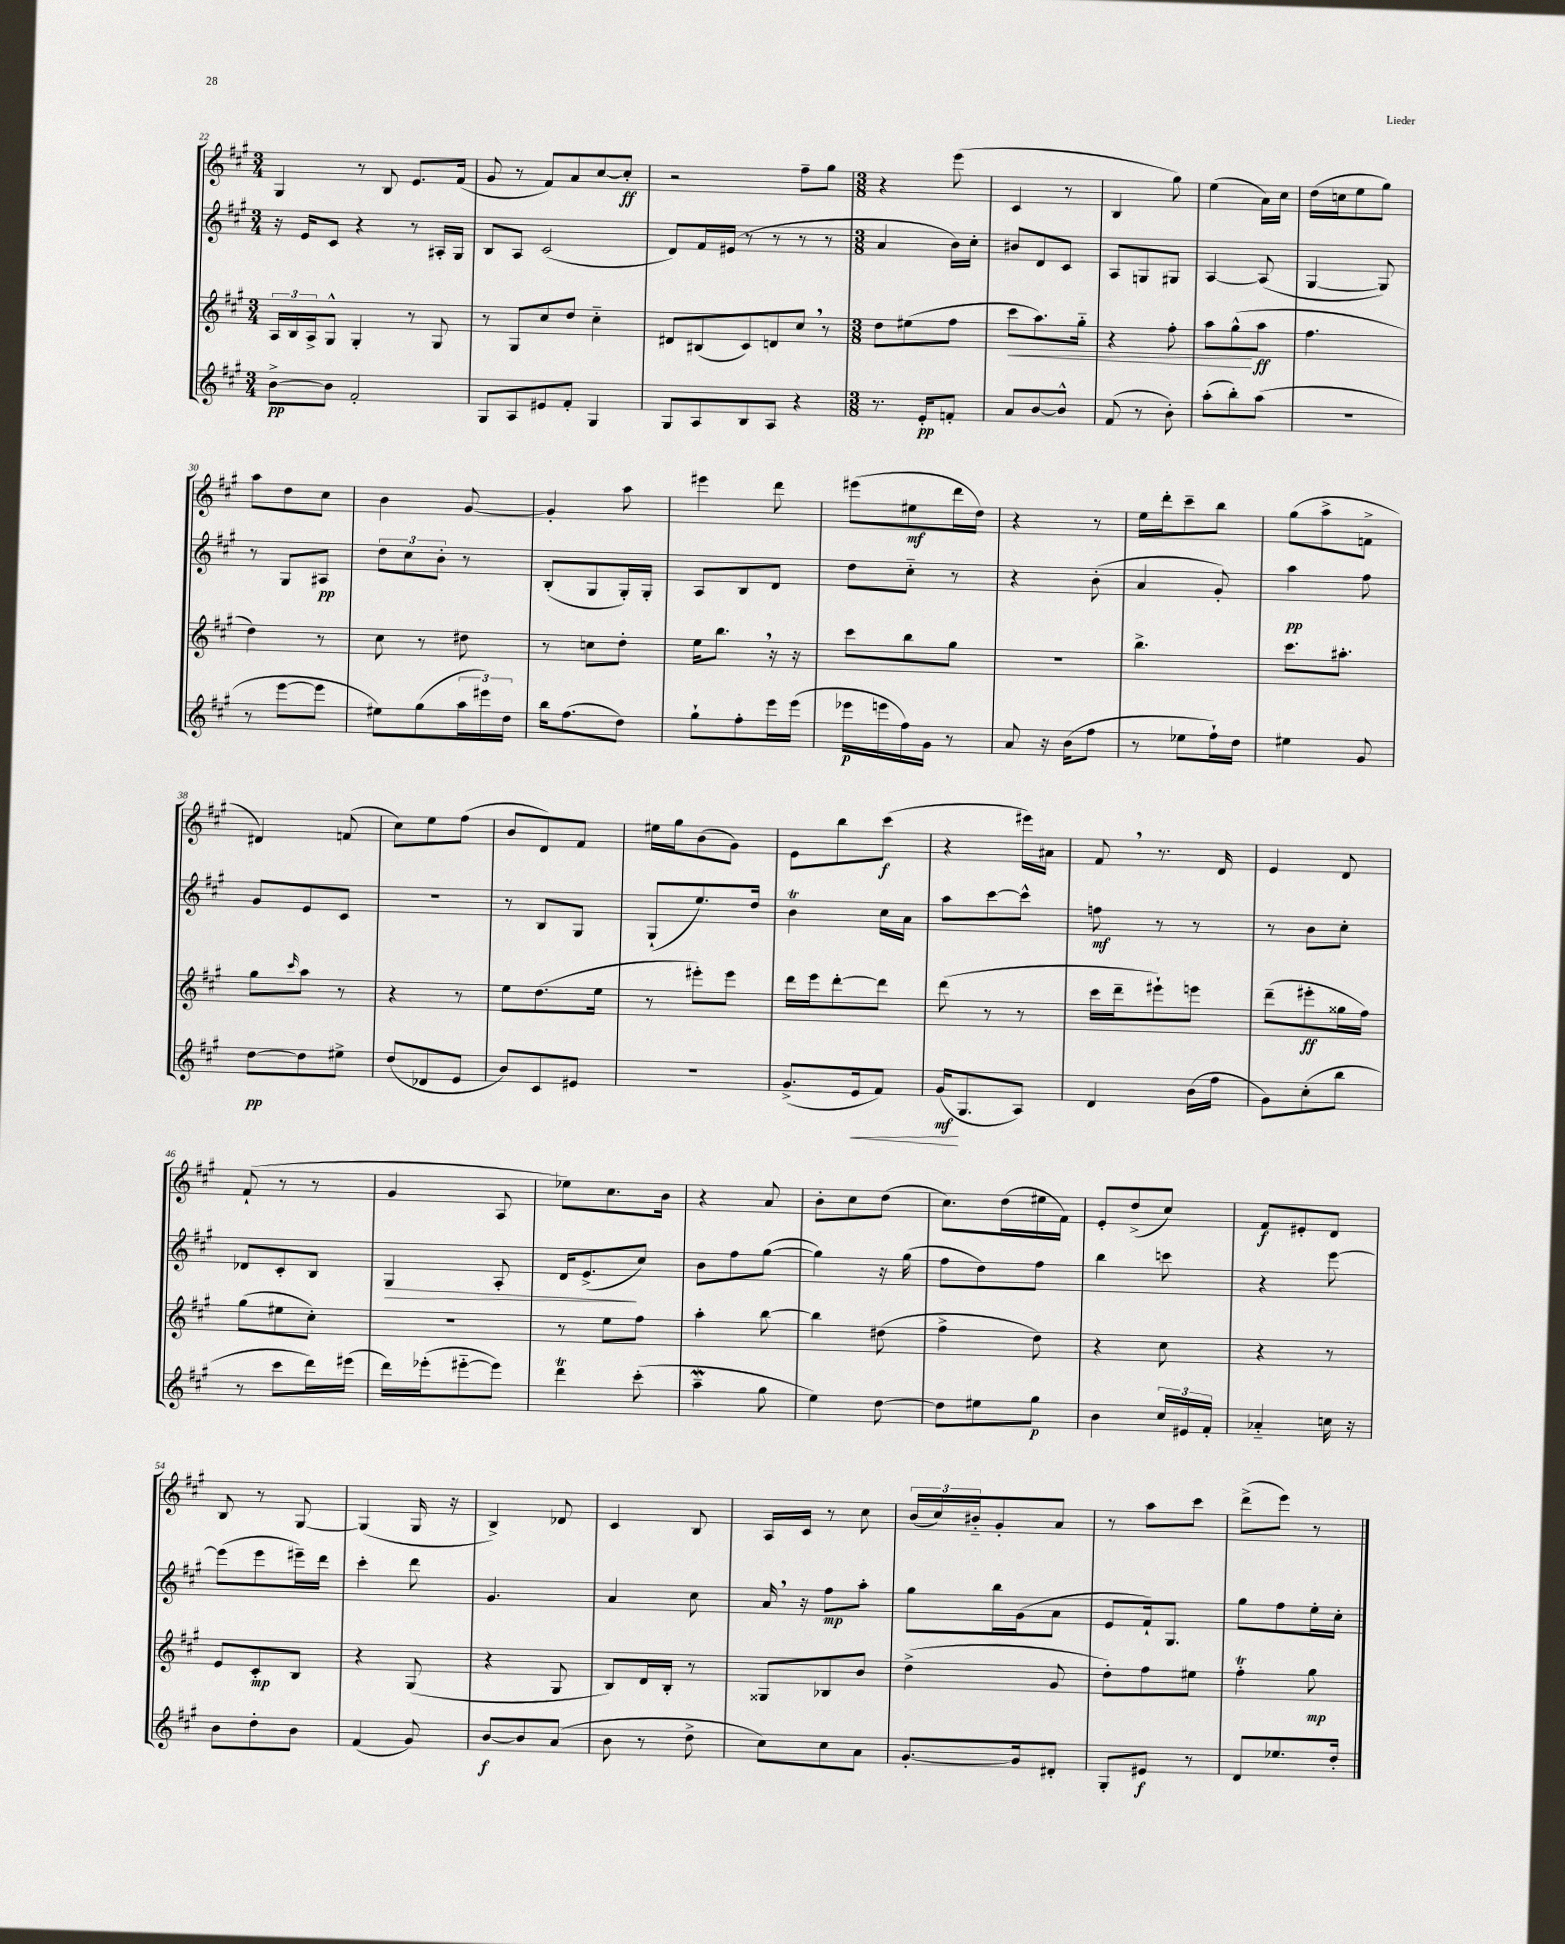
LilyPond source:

<<
\new StaffGroup <<
\new Staff = "s0" {
    \clef treble \key a \major \numericTimeSignature \time 3/4
    gis4 r8 b8 e'8. fis'16( |
    gis'8 r8 fis'8) a'8 cis''8~ cis''8-.\ff |
    r2 fis''8-- gis''8 |
    \numericTimeSignature \time 3/8 r4 e'''8( |
    cis'4 r8 |
    b4 gis''8) |
    e''4( a'16) cis''16 |
    d''16( c''16 e''8 gis''8) |
    a''8 d''8 cis''8 |
    b'4 gis'8~ |
    gis'4-. a''8 |
    eis'''4 d'''8 |
    eis'''8( eis''8\mf d'''16 d''16) |
    r4 r8 |
    e''16 d'''16-. cis'''8-- b''8 |
    gis''8( a''8-> f'8-> |
    dis'4) f'8( |
    cis''8) e''8 fis''8( |
    b'8 d'8) fis'8 |
    eis''16 gis''16 b'8( gis'8) |
    e'8 b''8 cis'''8\f( |
    r4 eis'''16) ais'16 |
    fis'8 \breathe r8. d'16 |
    e'4 d'8 |
    fis'8-!( r8 r8 |
    gis'4 a8 |
    ees''8) cis''8. b'16 |
    r4 a'8 |
    b'8-. cis''8 d''8( |
    cis''8.) d''16( eis''16 fis'16) |
    e'8-. d''8->( cis''8) |
    fis'8\f eis'8-. d'8 |
    b8 r8 gis8~ |
    gis4( gis16 r16 |
    b4->) des'8 |
    cis'4 b8 |
    a16 cis'16 r8 cis''8 |
    \tuplet 3/2 { b'16( cis''16) bis'16-_ } gis'8-. a'8 |
    r8 a''8 cis'''8 |
    d'''8->( e'''8) r8 \bar "|." |
}
\new Staff = "s1" {
    \clef treble \key a \major \numericTimeSignature \time 3/4
    r16 e'16 cis'8 r4 r8 ais16-. gis16 |
    b8 a8 cis'2( |
    d'8) fis'16 eis'16( r8 r8 r8 r8 |
    \numericTimeSignature \time 3/8 a'4 b'16) cis''16-. |
    bis'8 d'8 cis'8 |
    a8 g8 gis8 |
    a4~ a8( |
    gis4~ gis8) |
    r8 gis8 ais8\pp |
    \tuplet 3/2 { d''8 cis''8 b'8-. } r8 |
    b8-.( gis8 gis16-.) gis16-. |
    a8 b8 d'8 |
    d''8 cis''8-_ r8 |
    r4 b'8-.( |
    a'4 gis'8-.) |
    a''4\pp fis''8 |
    gis'8 e'8 cis'8 |
    R4. |
    r8 b8 gis8 |
    gis8-!( e''8.) d''16 |
    b'4\trill cis''16 a'16 |
    a''8 cis'''8~ cis'''8-^ |
    f''8\mf r8 r8 |
    r8 b'8 cis''8-. |
    des'8 cis'8-. b8 |
    gis4\> a8-. |
    d'16 e'8.->\!( cis''8) |
    b'8 fis''8 gis''8~( |
    gis''4) r16 gis''16( |
    fis''8 d''8) fis''8 |
    b''4 c'''8 |
    r4 e'''8~ |
    e'''8( e'''8 eis'''16--) d'''16 |
    cis'''4-. d'''8 |
    gis'4. |
    a'4 cis''8 |
    a'16 \breathe r16 fis''8\mp a''8-. |
    gis''8 b''16 gis'16( a'8 |
    e'8 fis'16-!) gis8. |
    gis''8 fis''8 e''16-. cis''16-. \bar "|." |
}
\new Staff = "s2" {
    \clef treble \key a \major \numericTimeSignature \time 3/4
    \tuplet 3/2 { a16 b16 a16-> } gis8-^ gis4-. r8 gis8 |
    r8 gis8 cis''8 d''8 cis''4-_ |
    dis'8 bis8( cis'8) d'8 cis''8 \breathe r8 |
    \numericTimeSignature \time 3/8 d''8 eis''8( fis''8 |
    cis'''8\< a''8.) gis''16-_ |
    r4 fis''8-. |
    a''8 gis''8-^\!( a''8\ff |
    fis''4. |
    d''4) r8 |
    cis''8 r8 dis''8 |
    r8 c''8 d''8-. |
    e''16 b''8. \breathe r16 r16 |
    cis'''8 b''8 gis''8 |
    R4. |
    b''4.-> |
    cis'''8. ais''8.-. |
    gis''8 \grace { cis'''16 } a''8 r8 |
    r4 r8 |
    e''8 d''8.( e''16 |
    r8 eis'''8-.) eis'''8 |
    d'''16 e'''16 d'''8~-. d'''8 |
    d'''8( r8 r8 |
    cis'''16 d'''16-- eis'''8-!) e'''8 |
    d'''8--( eis'''8-.\ff gisis''16 fis''16) |
    gis''8( eis''8 cis''8-.) |
    R4. |
    r8 e''8 fis''8 |
    a''4-. b''8~ |
    b''4 dis''8( |
    fis''4-> d''8) |
    r4 cis''8 |
    r4 r8 |
    e'8 cis'8-.\mp b8 |
    r4 gis8( |
    r4 gis8 |
    b8) d'16 b16-. r8 |
    gisis8 bes8 b'8 |
    d''4->( gis'8 |
    d''8-.) fis''8 eis''8 |
    fis''4-.\trill gis''8\mp \bar "|." |
}
\new Staff = "s3" {
    \clef treble \key a \major \numericTimeSignature \time 3/4
    b'8~->\pp b'8 fis'2-. |
    gis8 a8 eis'8 fis'8-. gis4 |
    gis8 a8 b8 a8 r4 |
    \numericTimeSignature \time 3/8 r8. e'16-.\pp f'8-. |
    a'8 b'8~ b'8-^ |
    fis'8( r8 b'8-.) |
    a''8-.( b''8-.) a''8( |
    R4. |
    r8 e'''8~ e'''8 |
    eis''8) gis''8( \tuplet 3/2 { a''16 eis'''16) d''16 } |
    b''16 fis''8.( d''8) |
    gis''8-! fis''8-. e'''16 e'''16( |
    ees'''16\p e'''16 fis''16) gis'16 r8 |
    a'8 r16 b'16( fis''8 |
    r8 ees''8 fis''16-!) d''16 |
    eis''4 gis'8 |
    d''8~\pp d''8 eis''8-> |
    d''8( des'8 e'8 |
    b'8) cis'8 eis'8 |
    R4. |
    gis'8.->( e'16\< fis'8) |
    gis'16\mf\!( gis8. a8) |
    d'4 b'16( fis''16 |
    gis'8) cis''8-.( b''8 |
    r8 cis'''8 d'''16) eis'''16( |
    d'''16) ees'''16-.( eis'''8~-_ eis'''8) |
    d'''4\trill cis'''8-.( |
    a''4--\mordent gis''8 |
    e''4) d''8~ |
    d''8 eis''8 gis''8\p |
    b'4 \tuplet 3/2 { cis''16 eis'16 fis'16-. } |
    aes'4-_ c''16 r16 |
    b'8 d''8-. b'8 |
    fis'4( gis'8) |
    b'8~\f b'8 a'8( |
    b'8 r8 d''8-> |
    cis''8) cis''8 a'8 |
    gis'8.~-. gis'16 dis'8-. |
    gis8-. eis'8\f r8 |
    d'8 ees''8. d''16-. \bar "|." |
}
>>
>>
\layout { \context { \Score currentBarNumber = #22 } }
